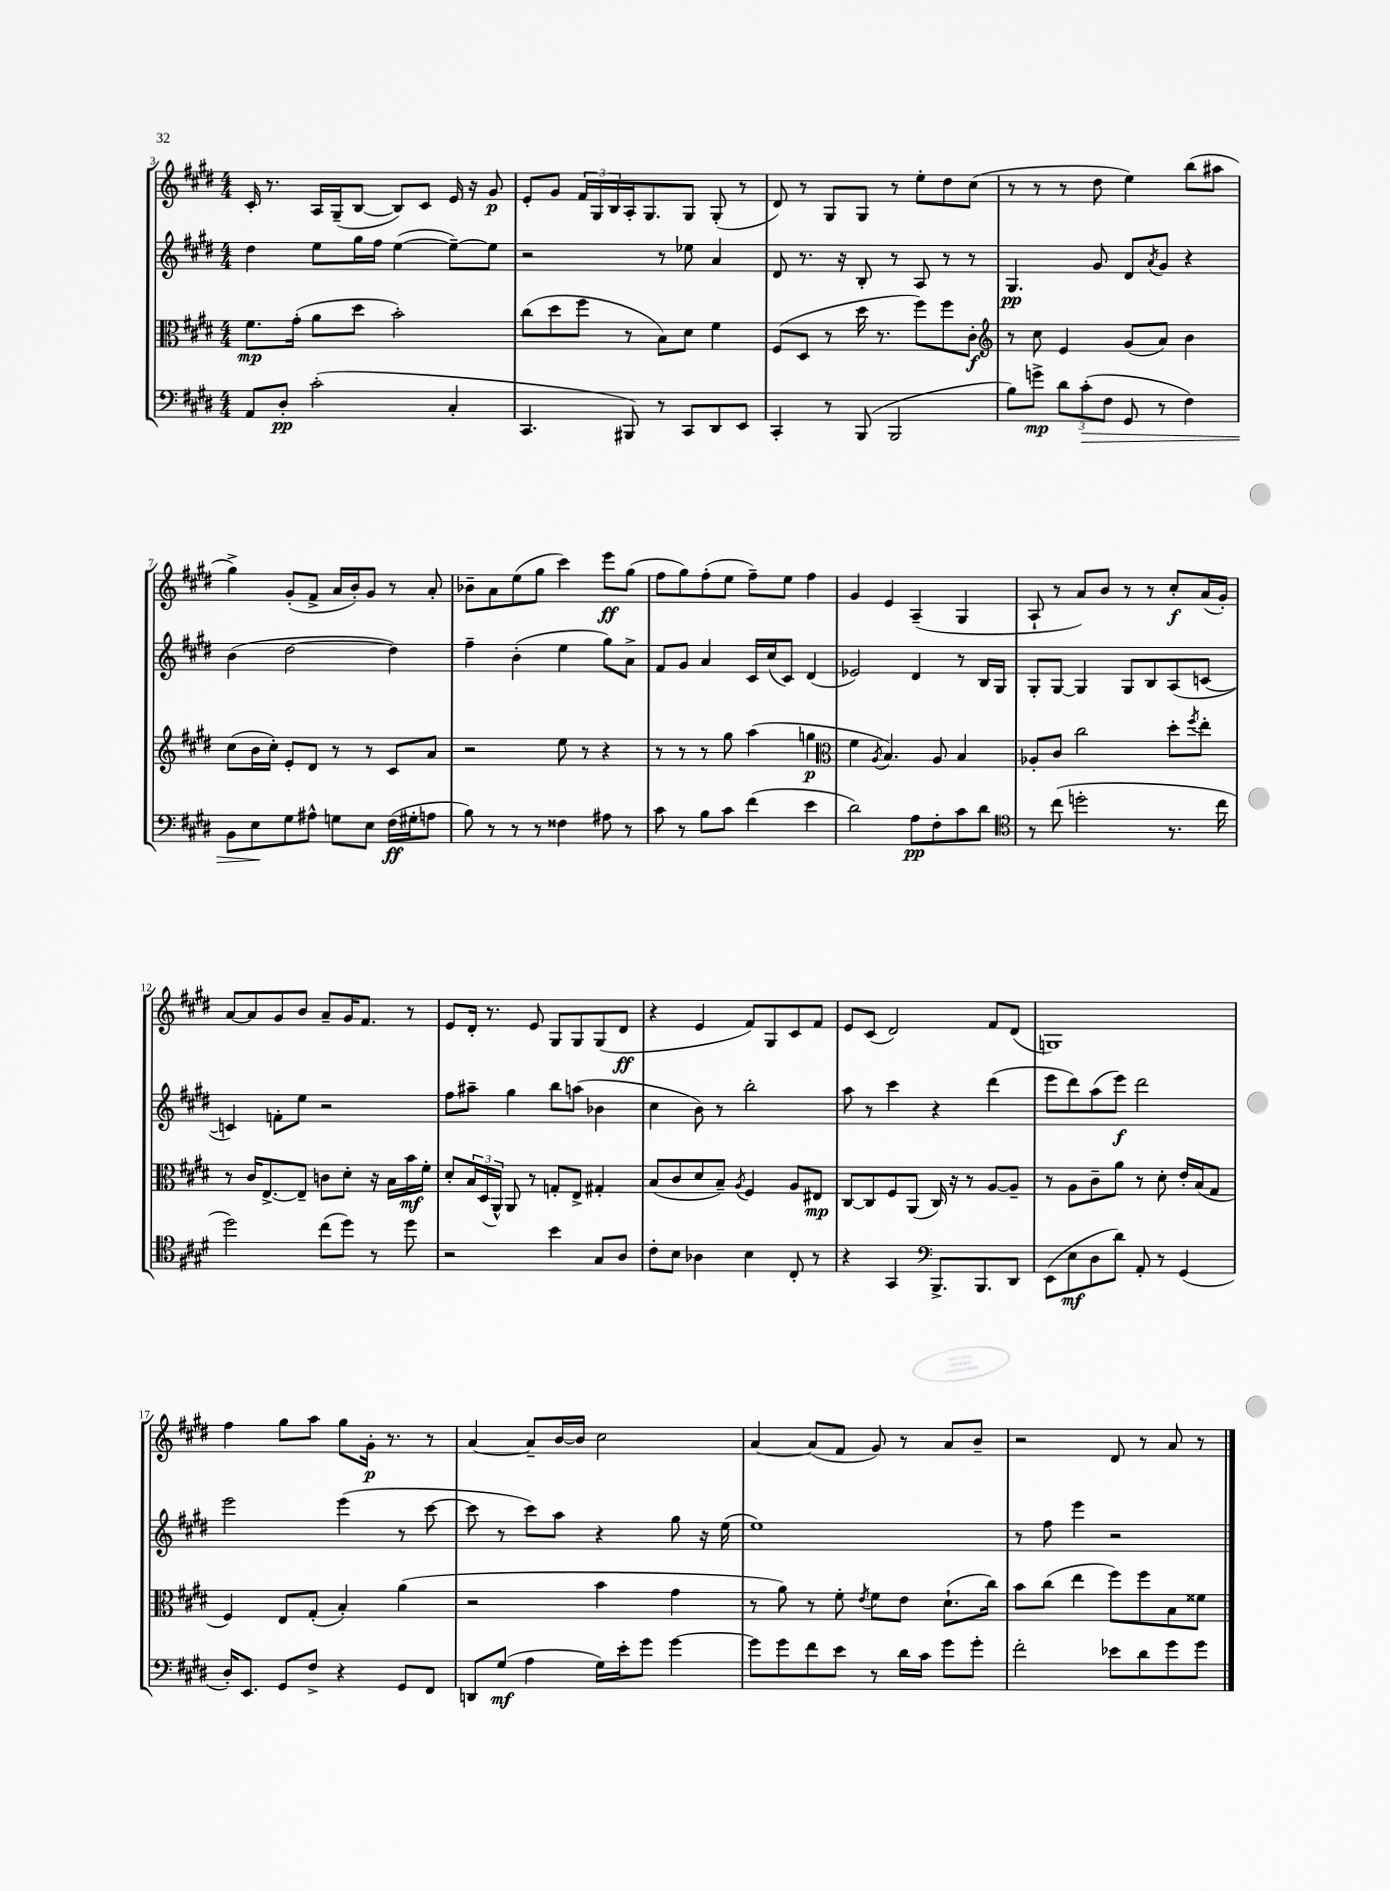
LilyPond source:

<<
\new StaffGroup <<
\new Staff = "s0" {
    \clef treble \key e \major \numericTimeSignature \time 4/4
    cis'16-. r8. a16 gis16--( b8~ b8) cis'8 e'16 r16 gis'8\p |
    e'8-. gis'8 \tuplet 3/2 { fis'16 gis16 b16 } a16-. gis8. gis8 gis8-.( r8 |
    dis'8) r8 gis8 gis8 r8 e''8-. dis''8 cis''8( |
    r8 r8 r8 dis''8 e''4) b''8( ais''8 |
    gis''4->) gis'8-.( fis'8-> a'16 b'16-.) gis'8 r8 a'8-. |
    bes'8-- a'8 e''8( gis''8 cis'''4) e'''8\ff gis''8( |
    fis''8 gis''8) fis''8-.( e''8 fis''8--) e''8 fis''4 |
    gis'4 e'4 a4--( gis4 |
    a8-! r8 a'8) b'8 r8 r8 cis''8-.\f a'16( gis'16-.) |
    a'8~ a'8 gis'8 b'8 a'8-- gis'16 fis'8. r8 |
    e'8 dis'16-. r8. e'8 gis8 gis8 gis8( dis'8\ff |
    r4 e'4 fis'8) gis8 cis'8 fis'8 |
    e'8 cis'8( dis'2) fis'8 dis'8( |
    g1) |
    fis''4 gis''8 a''8 gis''8 gis'16-.\p r8. r8 |
    a'4~ a'8-- b'16~ b'16 cis''2 |
    a'4~ a'8( fis'8 gis'8) r8 a'8 b'8-- |
    r2 dis'8 r8 a'8 r8 \bar "|." |
}
\new Staff = "s1" {
    \clef treble \key e \major \numericTimeSignature \time 4/4
    dis''4 e''8 gis''16 fis''16 e''4~( e''8~--) e''8 |
    r2 r8 ees''8 a'4 |
    dis'8 r8. r16 b8-. r8 a8 r8 r8 |
    gis4.\pp gis'8 dis'8 \acciaccatura { a'8 } gis'8 r4 |
    b'4( dis''2~ dis''4) |
    fis''4-- b'4-.( e''4 gis''8) a'8-> |
    fis'8 gis'8 a'4 cis'16 cis''16( cis'8) dis'4( |
    ees'2) dis'4 r8 b16 gis16 |
    gis8-. gis8~ gis4 gis8 b8 a8( c'8~ |
    c'4) f'8-. e''8 r2 |
    fis''8 ais''8-- gis''4 b''8 a''8( bes'4 |
    cis''4 b'8) r8 b''2-. |
    a''8 r8 cis'''4 r4 dis'''4( |
    e'''8 dis'''8) a''8( e'''8\f) dis'''2 |
    e'''2 e'''4( r8 cis'''8~ |
    cis'''8 r8 cis'''8) a''8 r4 gis''8 r16 e''16( |
    e''1) |
    r8 fis''8 e'''4 r2 \bar "|." |
}
\new Staff = "s2" {
    \clef alto \key e \major \numericTimeSignature \time 4/4
    fis'8.\mp gis'16-.( a'8 dis''8 b'2-.) |
    cis''8( dis''8 fis''8 r8 b8) dis'8 fis'4 |
    fis8( dis8 r8 dis''16 r8. fis''8) fis''8 cis'8-.\f |
    \clef treble r8 cis''8 e'4 gis'8( a'8) b'4 |
    cis''8( b'16 cis''16-.) e'8-. dis'8 r8 r8 cis'8 a'8 |
    r2 e''8 r8 r4 |
    r8 r8 r8 gis''8 a''4( g''4\p |
    \clef alto fis'4 \acciaccatura { a8 } b4.) a8 b4 |
    aes8-. cis'8 cis''2 dis''8-. \acciaccatura { fis''8 } e''8-. |
    r8 cis'16 e8.~-> e8-- c'8 dis'8-. r16 b16 b'16\mf fis'16-. |
    dis'8-. \tuplet 3/2 { b16 dis16( a,16-^) } a,8 r8 g8-. e8-> gis4-. |
    b8( cis'8 dis'8 b8--) \acciaccatura { a8 } fis4 a8 eis8\mp |
    cis8~ cis8 fis8 a,8( cis16) r16 r8 a8~ a8-- |
    r8 a8 cis'8-- a'8 r8 dis'8-. e'16-. b16( gis8 |
    fis4) e8 gis8-.( b4-.) a'4( |
    r2 b'4 gis'4 |
    r8 a'8) r8 fis'8-. \acciaccatura { e'8 } fis'8 e'8 dis'8.-!( cis''16) |
    b'8 cis''8( e''4 fis''8) fis''8 b8 fisis'8 \bar "|." |
}
\new Staff = "s3" {
    \clef bass \key e \major \numericTimeSignature \time 4/4
    a,8 dis8-.\pp cis'2-.( cis4-. |
    cis,4. bis,,8) r8 cis,8 dis,8 e,8 |
    cis,4-. r8 b,,8( b,,2 |
    b8) g'8->\mp \tuplet 3/2 { dis'8 cis'8-.\>( fis8 } gis,8 r8 fis4) |
    b,8 e8\! gis8 ais8-^ g8 e8 fis16\ff( gis16-. a8 |
    b8) r8 r8 r8 fisis4 ais8 r8 |
    cis'8 r8 b8 cis'8 fis'4( e'4 |
    dis'2) a8\pp fis8-. cis'8 dis'8 |
    \clef tenor r8 cis''8( d''2-. r8. cis''16 |
    dis''2) cis''8( dis''8) r8 dis''8 |
    r2 b'4 gis8 a8 |
    cis'8-. b8 aes4 b4 cis8-. r8 |
    r4 gis,4 \clef bass b,,8.-> b,,8. dis,8 |
    e,8( e8\mf dis8 dis'8) a,8-. r8 gis,4( |
    dis16-.) e,8. gis,8 fis8-> r4 gis,8 fis,8 |
    d,8 gis8\mf( a4 gis16) e'16-. gis'8 gis'4~ |
    gis'8 gis'8 fis'8 e'8 r8 dis'16 cis'16 gis'8 gis'8-. |
    fis'2-. ees'8 dis'8 gis'8 gis'8 \bar "|." |
}
>>
>>
\layout { \context { \Score currentBarNumber = #3 } }
